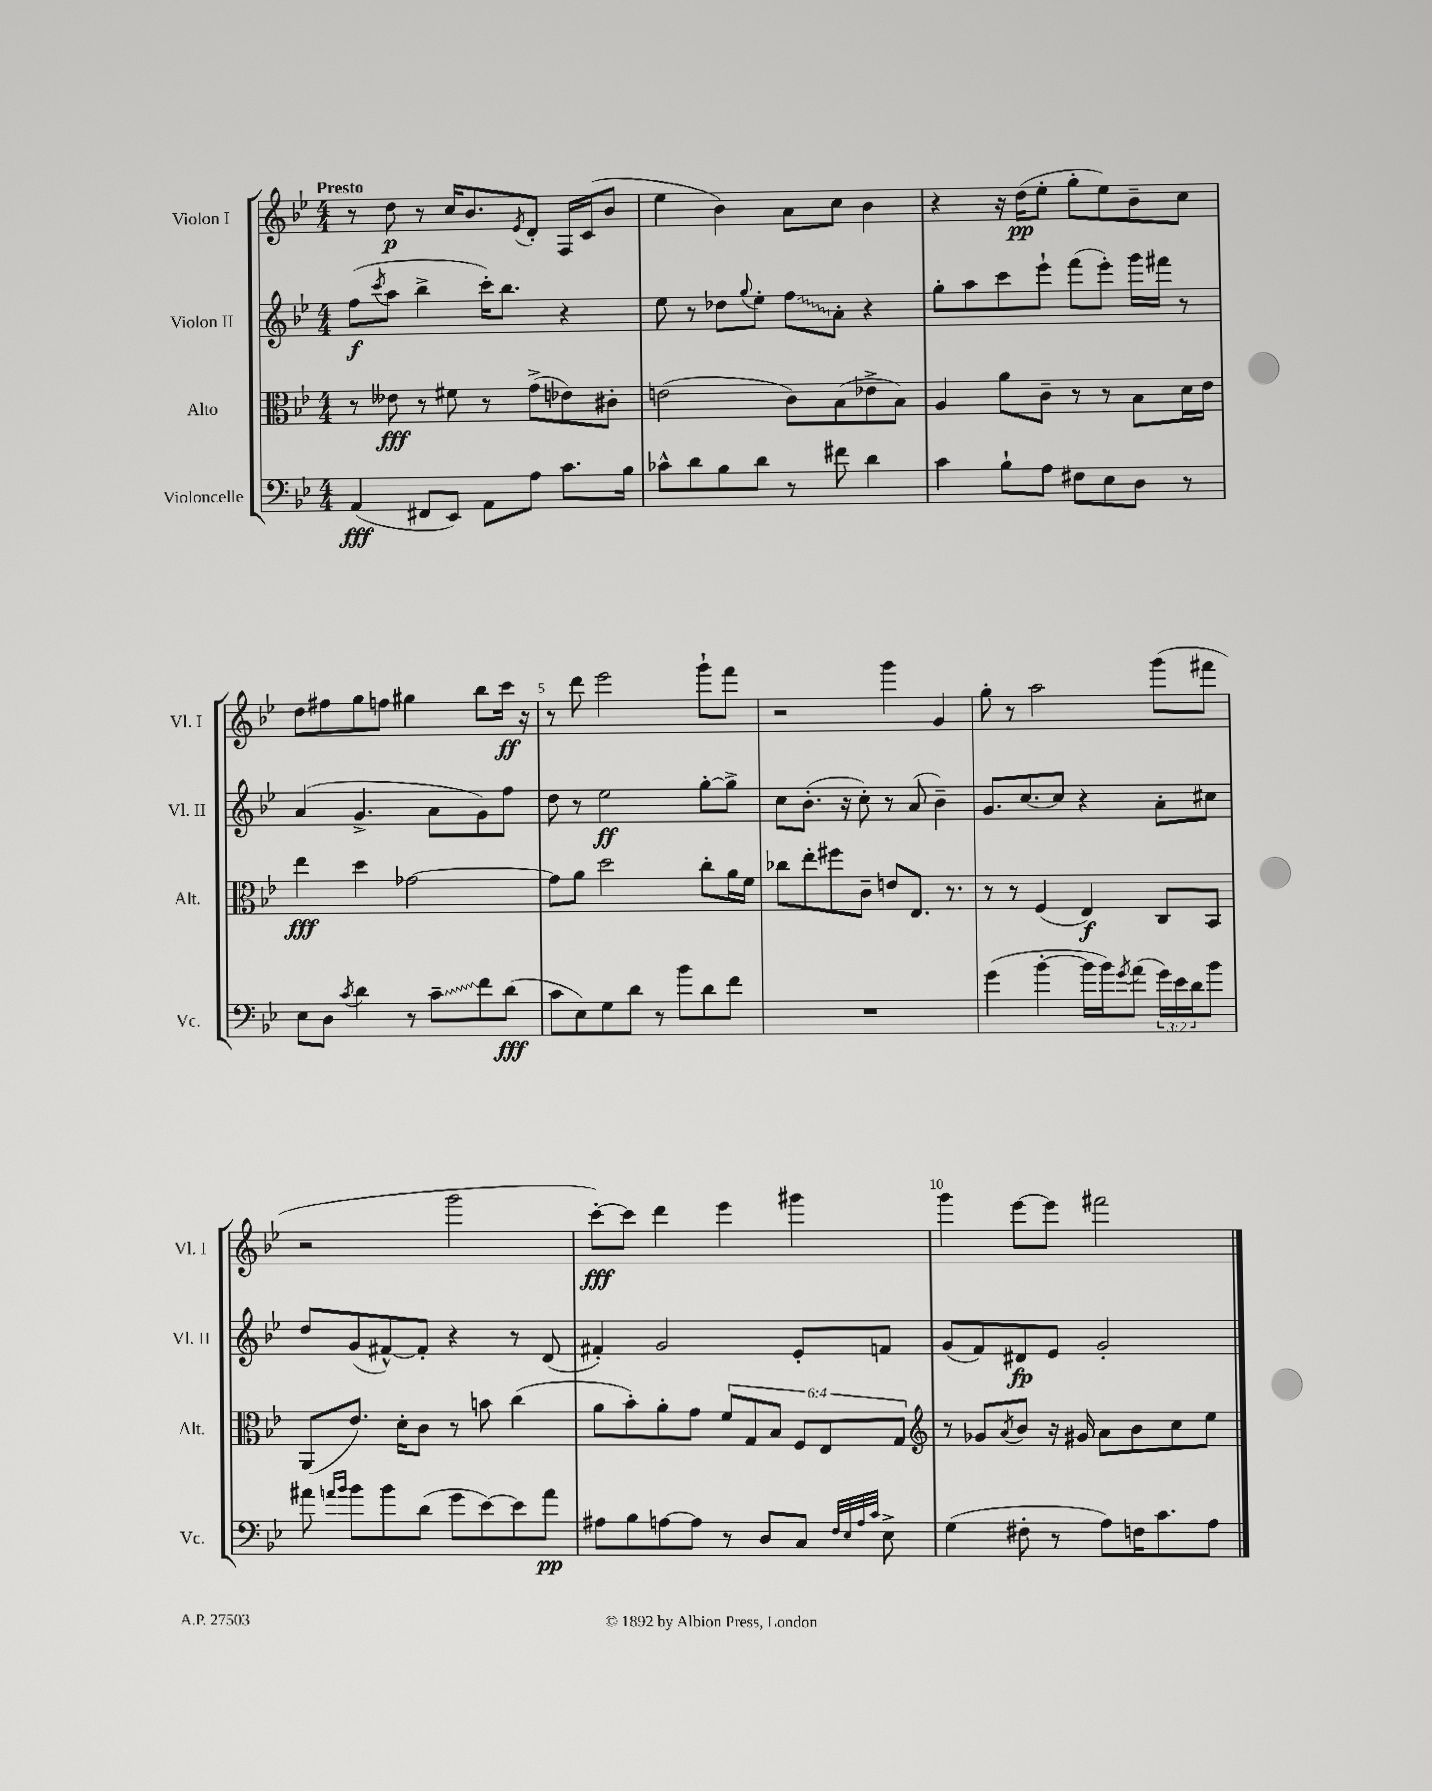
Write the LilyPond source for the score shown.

<<
\new StaffGroup <<
\new Staff = "s0" \with { instrumentName = "Violon I" shortInstrumentName = "Vl. I" } {
    \clef treble \key bes \major \numericTimeSignature \time 4/4 \tempo "Presto"
    r8 d''8\p r8 c''16 bes'8. \acciaccatura { ees'8 } d'8-. f16 c'16( bes'8 |
    ees''4 bes'4) a'8 c''8 bes'4 |
    r4 r16 d''16\pp( ees''8-. g''8-. ees''8) bes'8-- c''8 |
    d''8 fis''8 g''8 f''8 gis''4 bes''8 c'''16\ff r16 |
    r8 d'''8 ees'''2 g'''8-! f'''8 |
    r2 g'''4 g'4 |
    g''8-. r8 a''2 g'''8( fis'''8 |
    r2 g'''2 |
    c'''8~-.\fff) c'''8 d'''4 ees'''4 gis'''4 |
    g'''4 ees'''8~ ees'''8 fis'''2 \bar "|." |
}
\new Staff = "s1" \with { instrumentName = "Violon II" shortInstrumentName = "Vl. II" } {
    \clef treble \key bes \major \numericTimeSignature \time 4/4
    f''8\f( \acciaccatura { c'''8 } a''8 bes''4-> c'''16-.) bes''8. r4 |
    ees''8 r8 des''8 \appoggiatura { g''8 } ees''8-. \once \override Glissando.style = #'zigzag f''8\glissando a'8-. r4 |
    g''8-. a''8 c'''8 ees'''8-! f'''8( ees'''8-.) g'''16 fis'''16 r8 |
    a'4( g'4.-> a'8 g'8) f''8 |
    d''8 r8 ees''2\ff g''8~-. g''8-> |
    c''8 bes'8.-.( r16 c''8-.) r8 a'8( bes'4--) |
    g'8. c''8.~ c''8 r4 a'8-. cis''8 |
    d''8 g'8( fis'8~-^) fis'8-. r4 r8 d'8( |
    fis'4-.) g'2 ees'8-. f'8 |
    g'8( f'8) dis'8\fp ees'8 g'2-. \bar "|." |
}
\new Staff = "s2" \with { instrumentName = "Alto" shortInstrumentName = "Alt." } {
    \clef alto \key bes \major \numericTimeSignature \time 4/4 \override Staff.TupletNumber.text = #tuplet-number::calc-fraction-text
    r8 eeses'8\fff r8 fis'8 r8 g'8->( ees'8) cis'8-. |
    e'2( c'8) bes8( ees'8-> bes8) |
    a4 a'8 c'8-- r8 r8 bes8 d'16 ees'16 |
    ees''4\fff d''4 ges'2~ |
    ges'8 a'8 d''2 c''8-. a'16 f'16 |
    ces''8 ees''8-. fis''8 c'8-- e'8 ees8. r8. |
    r8 r8 f4( ees4\f) c8 bes,8 |
    a,8( ees'8.) d'16-. c'8 r8 b'8 c''4( |
    a'8 bes'8-.) a'8-. g'8 \tuplet 6/4 { f'8 g8 bes8 f8 ees8 g8 } |
    \clef treble r8 ges'8 \acciaccatura { a'8 } bes'8 r16 gis'16 a'8 bes'8 c''8 ees''8 \bar "|." |
}
\new Staff = "s3" \with { instrumentName = "Violoncelle" shortInstrumentName = "Vc." } {
    \clef bass \key bes \major \numericTimeSignature \time 4/4 \override Staff.TupletNumber.text = #tuplet-number::calc-fraction-text
    a,4\fff( fis,8 ees,8) a,8 a8 c'8. bes16 |
    ces'8-^ d'8 bes8 d'8 r8 fis'8 d'4 |
    c'4 bes8-! a8 fis8 ees8 d8 r8 |
    ees8 d8 \acciaccatura { c'8 } d'4 r8 \once \override Glissando.style = #'zigzag c'8--\glissando f'8 d'8\fff( |
    c'8 ees8) g8 d'8 r8 bes'8 d'8 f'8 |
    R1 |
    g'4( bes'4~-. bes'16 bes'16) \acciaccatura { g'8 } a'8( \tuplet 3/2 { g'16) ees'16 d'16 } bes'8 |
    ais'8 \grace { a'16 bes'16 } bes'8 bes'8 d'8( g'8 ees'8~) ees'8 a'8\pp |
    ais8 bes8 a8~ a8 r8 d8 c8 \grace { f32 ees32 a32 c'32 } ees8-> |
    g4( fis8-. r8 a8) f16 c'8. a8 \bar "|." |
}
>>
>>
\layout { \context { \Score \override BarNumber.break-visibility = ##(#f #t #t) barNumberVisibility = #(every-nth-bar-number-visible 5) } }
